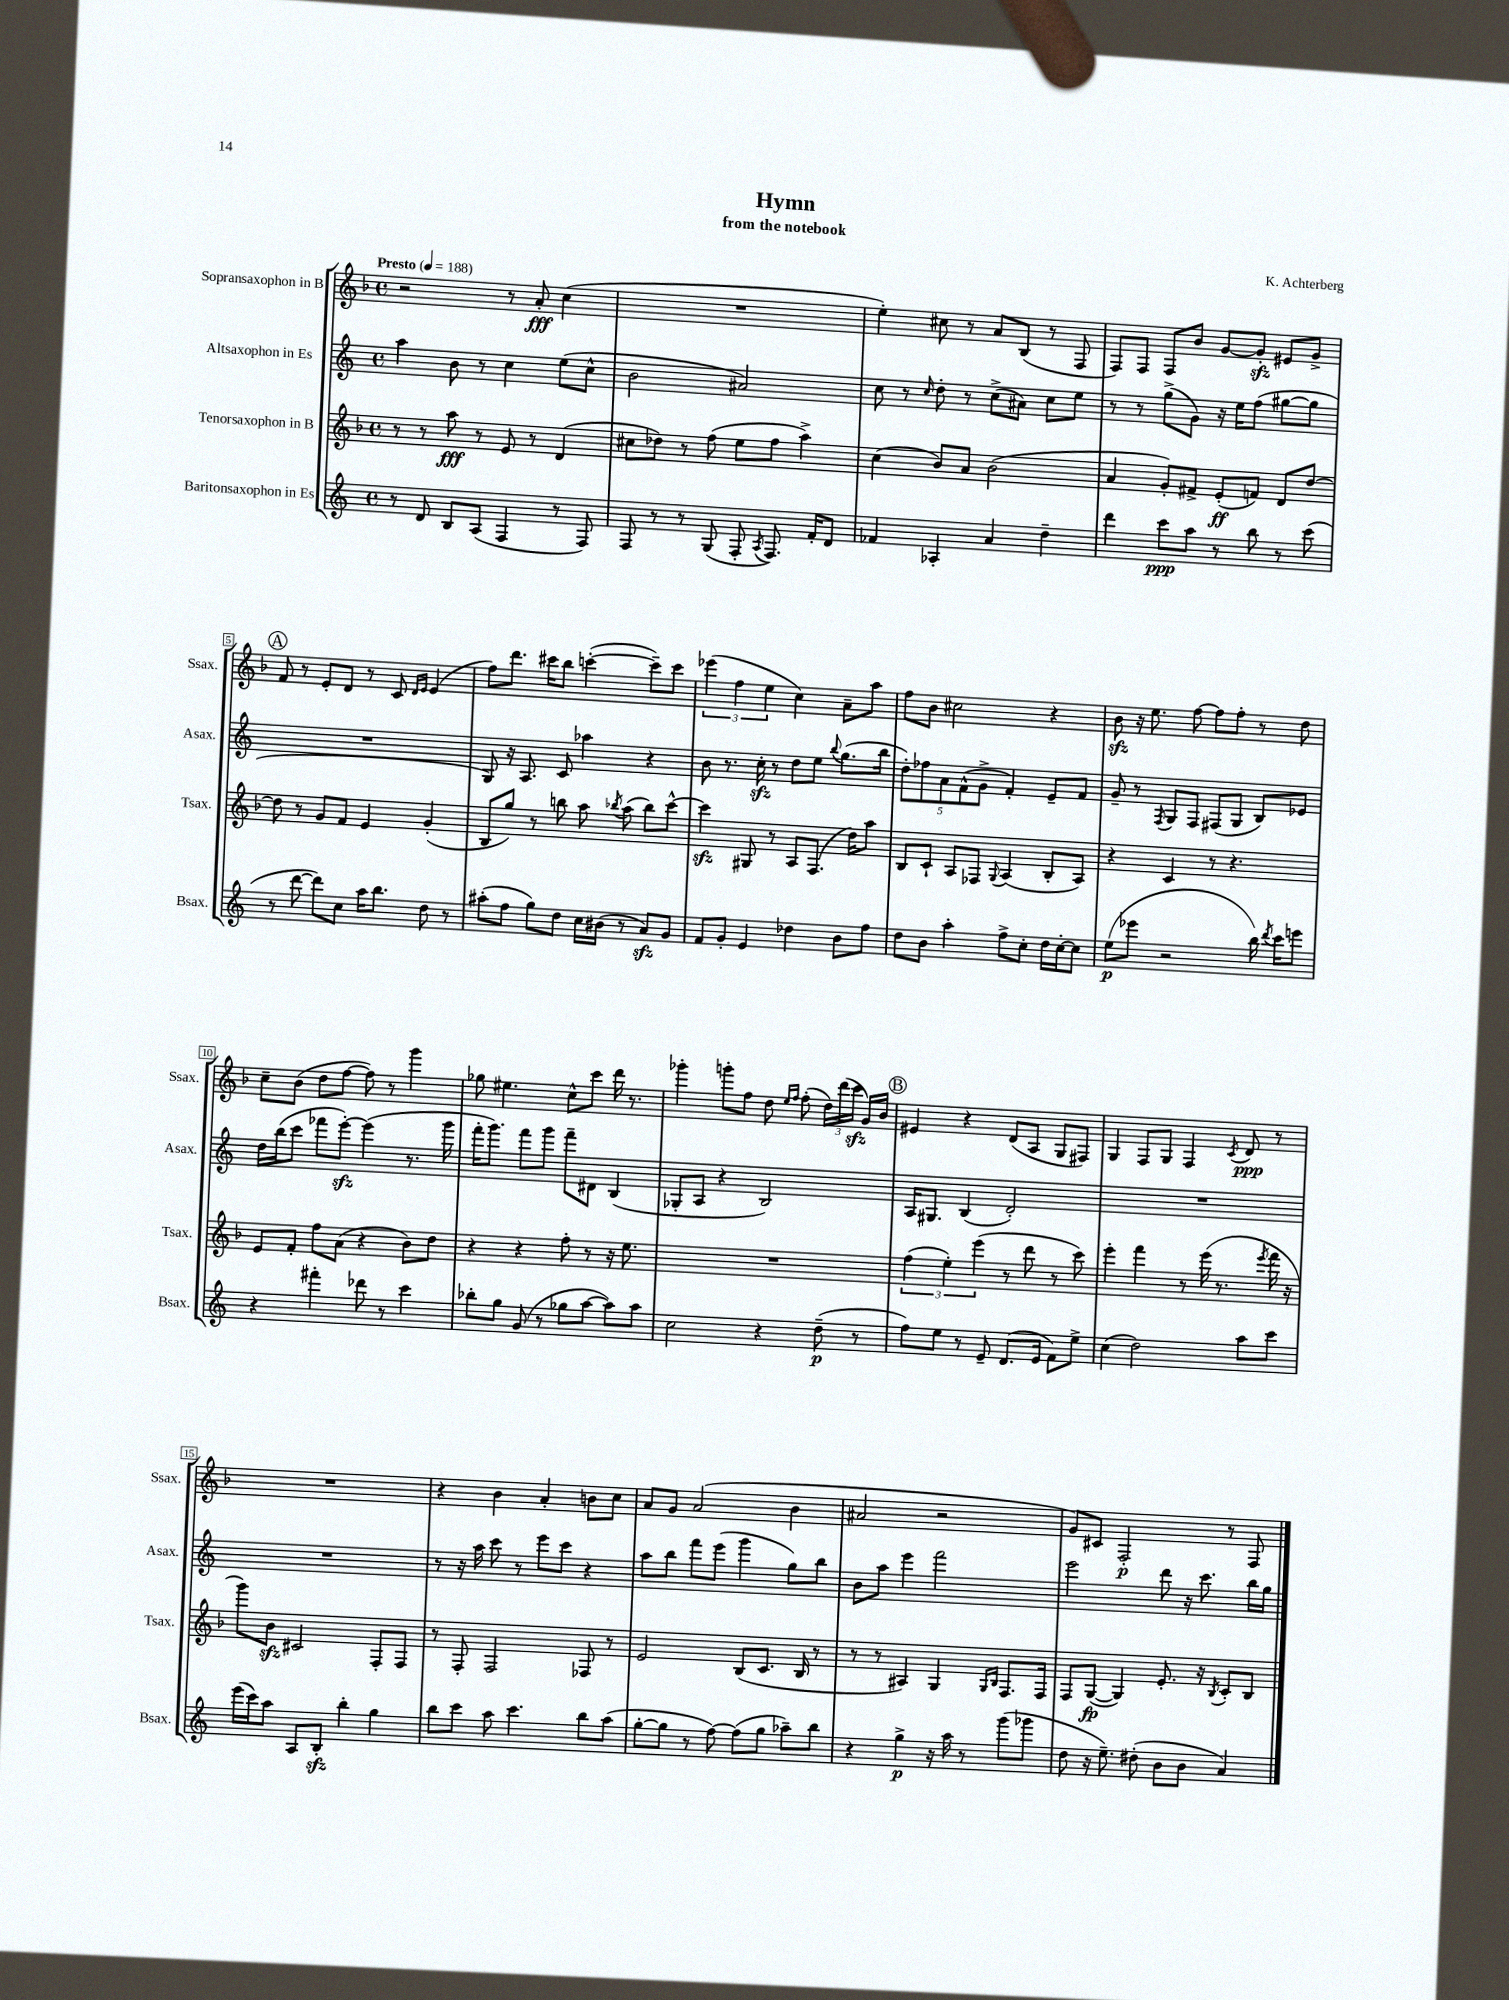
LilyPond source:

\header { title = "Hymn" composer = "K. Achterberg" subtitle = "from the notebook" }
<<
\new StaffGroup <<
\new Staff = "s0" \with { instrumentName = "Sopransaxophon in B" shortInstrumentName = "Ssax." } {
    \clef treble \key f \major \defaultTimeSignature \time 4/4 \tempo "Presto" 4 = 188
    \autoBeamOff r2 r8 a'8-.\fff c''4( |
    R1 |
    e''4-.) cis''8 r8 a'8[ bes8]( r8 f8 |
    f8[) f8] f8[ bes'8] g'8[~ g'8]-.\sfz eis'8[ g'8]-> |
    \mark \markup { \circle "A" } f'8 r8 e'8[-. d'8] r8 c'8 \grace { d'16[ e'16] } e'4( |
    f''8[) d'''8.] cis'''16[ bes''8] c'''4~-.( c'''8[--) c'''8] |
    \tuplet 3/2 { ees'''4( f''4 e''4 } c''4) a'8[-- a''8] |
    f''8[ bes'8] cis''2 r4 |
    bes'8\sfz r16 e''8. f''8~ f''8[ f''8]-. r8 d''8 |
    c''8[-- bes'8]( d''8[ f''8]~ f''8) r8 g'''4 |
    ges''8 eis''4. c''8[-^ c'''8] d'''16 r8. |
    ges'''4-. g'''8[-. f''8] d''8 \grace { e''16[ f''16] } f''8-.( \tuplet 3/2 { d''16[) d'''16( c'''16]\sfz } g'16[) bes'16] |
    \mark \markup { \circle "B" } eis'4 r4 d'8[( a8] g8[ fis8]) |
    g4 f8[ g8] f4 \acciaccatura { c'8 } d'8\ppp r8 |
    R1 |
    r4 bes'4 a'4-. b'8[ c''8] |
    a'8[ g'8] a'2( bes'4 |
    ais'2 r2 |
    g'8[) cis'8] f2-.\p r8 f8 \bar "|." |
}
\new Staff = "s1" \with { instrumentName = "Altsaxophon in Es" shortInstrumentName = "Asax." } {
    \clef treble \key c \major \defaultTimeSignature \time 4/4
    \autoBeamOff a''4 b'8 r8 c''4 e''8[( c''8]-^ |
    b'2 ais'2) |
    c''8 r8 \grace { c''16 } d''8-. r8 c''8[->( ais'8]) c''8[ e''8] |
    r8 r8 g''8[->( g'8]) r16 e''16[ f''8]( gis''8[~ gis''8] |
    \mark \markup { \circle "A" } R1 |
    g8) r16 a8. c'8 aes''4 r4 |
    b'8 r8. c''16-.\sfz r8 d''8[ e''8] \appoggiatura { b''8 } g''8.[( b''16] |
    \tuplet 5/4 { d''8[-.) fes''8 a'8 f'8-^( g'8]-> } f'4-.) e'8[-- f'8] |
    g'8-- r8 \acciaccatura { f8 } g8[ f8] fis8[( g8] b8[) ees'8] |
    d''16[ b''16( c'''8] fes'''8[ e'''8]~-.\sfz) e'''4( r8. g'''16 |
    f'''16[-. g'''8.]) f'''8[ g'''8] f'''8[-- dis'8] b4( |
    ges8[-. a8] r4 b2) |
    \mark \markup { \circle "B" } a16[ gis8.] b4( d'2-.) |
    R1 |
    R1 |
    r8 r16 a''16 c'''8 r8 e'''8[ c'''8] r4 |
    a''8[ b''8] f'''8[ e'''8]( g'''4 g''8[) b''8] |
    b'8[ a''8] e'''4 f'''2 |
    e'''2 d'''8 r16 c'''8. b''16[ g''16] \bar "|." |
}
\new Staff = "s2" \with { instrumentName = "Tenorsaxophon in B" shortInstrumentName = "Tsax." } {
    \clef treble \key f \major \defaultTimeSignature \time 4/4
    \autoBeamOff r8 r8 a''8\fff r8 e'8 r8 d'4( |
    cis''8[ des''8]) r8 f''8( e''8[ f''8] a''4->) |
    c''4( bes'8[) a'8] bes'2( |
    a'4 g'8[-.) fis'8]-> e'8[-.\ff( f'8]) d'8[ d''8]~ |
    \mark \markup { \circle "A" } d''8 r8 g'8[ f'8] e'4 g'4-.( |
    bes8[ g''8]) r8 b''8 a''8 \acciaccatura { bes''8 } a''8( bes''8[) c'''8]~-^ |
    c'''4\sfz gis8 r8 a8[ f8.]( d''16[) a''8] |
    bes8[ c'8]-! a8[ fes8] \appoggiatura { g8 } a4( bes8[-. a8]) |
    r4 c'4 r8 r4. |
    e'8[ f'8]-. f''8[ a'8]( r4 bes'8[) d''8] |
    r4 r4 f''8-. r8 r16 e''8. |
    R1 |
    \mark \markup { \circle "B" } \tuplet 3/2 { f''4( e''4-.) e'''4( } r8 d'''8 r8 c'''8) |
    e'''4-. f'''4 r8 e'''16( r8. \acciaccatura { e'''8 } f'''16 r16 |
    g'''8[) bes'8]\sfz cis'2 f8[-. f8] |
    r8 f8-. f2 fes8 r8 |
    e'2 bes8[( c'8.] bes16 r8 |
    r8 r8 ais4) g4 \grace { g16[ bes16] } f8.[ f16] |
    f8[ g8]~\fp( g4) e'8.-. r16 \acciaccatura { bes8 } c'8[-. bes8] \bar "|." |
}
\new Staff = "s3" \with { instrumentName = "Baritonsaxophon in Es" shortInstrumentName = "Bsax." } {
    \clef treble \key c \major \defaultTimeSignature \time 4/4
    \autoBeamOff r8 d'8 b8[ a8]( f4 r8 f8) |
    f8 r8 r8 g8( f8-. \acciaccatura { a8 } f8.) f'16[-. d'8] |
    fes'4 aes4-. a'4 d''4-- |
    d'''4 c'''8[\ppp a''8] r8 b''8 r8 c'''8( |
    \mark \markup { \circle "A" } r8 d'''8~ d'''8[) c''8] a''16[ b''8.] d''8 r8 |
    ais''8[-.( f''8] g''8[) d''8] c''16[ bis'16]( r8 a'8[\sfz) g'8] |
    f'8[ g'8]-. e'4 des''4 b'8[ f''8] |
    d''8[ b'8] a''4-. f''8[-> c''8]-. d''16[ c''16~-. c''8] |
    e''8[\p( ees'''8] r2 b''16) \acciaccatura { d'''8 } c'''16[ e'''8] |
    r4 fis'''4-. des'''8 r8 c'''4 |
    bes''8[-. g''8] g'8( r8 ges''8[ a''8]~ a''8[) a''8] |
    c''2 r4 d''8--\p( r8 |
    \mark \markup { \circle "B" } f''8[) e''8] r8 e'8-- d'8.[( e'16] f'8[) e''8]-> |
    c''4( d''2) a''8[ c'''8] |
    e'''16[( c'''16) a''8] a8[ b8]-.\sfz b''4-. g''4 |
    b''8[ c'''8] a''8 c'''4. b''8[ a''8]( |
    g''8[~-. g''8] r8 f''8~) f''8[( g''8] aes''8[--) b''8] |
    r4 g''4->\p r16 a''16 r8 g'''8[( ges'''8] |
    d''8 r16 e''8.--) dis''8-.( b'8[ b'8] a'4) \bar "|." |
}
>>
>>
\layout { \context { \Score \override BarNumber.stencil = #(make-stencil-boxer 0.1 0.3 ly:text-interface::print) } }
